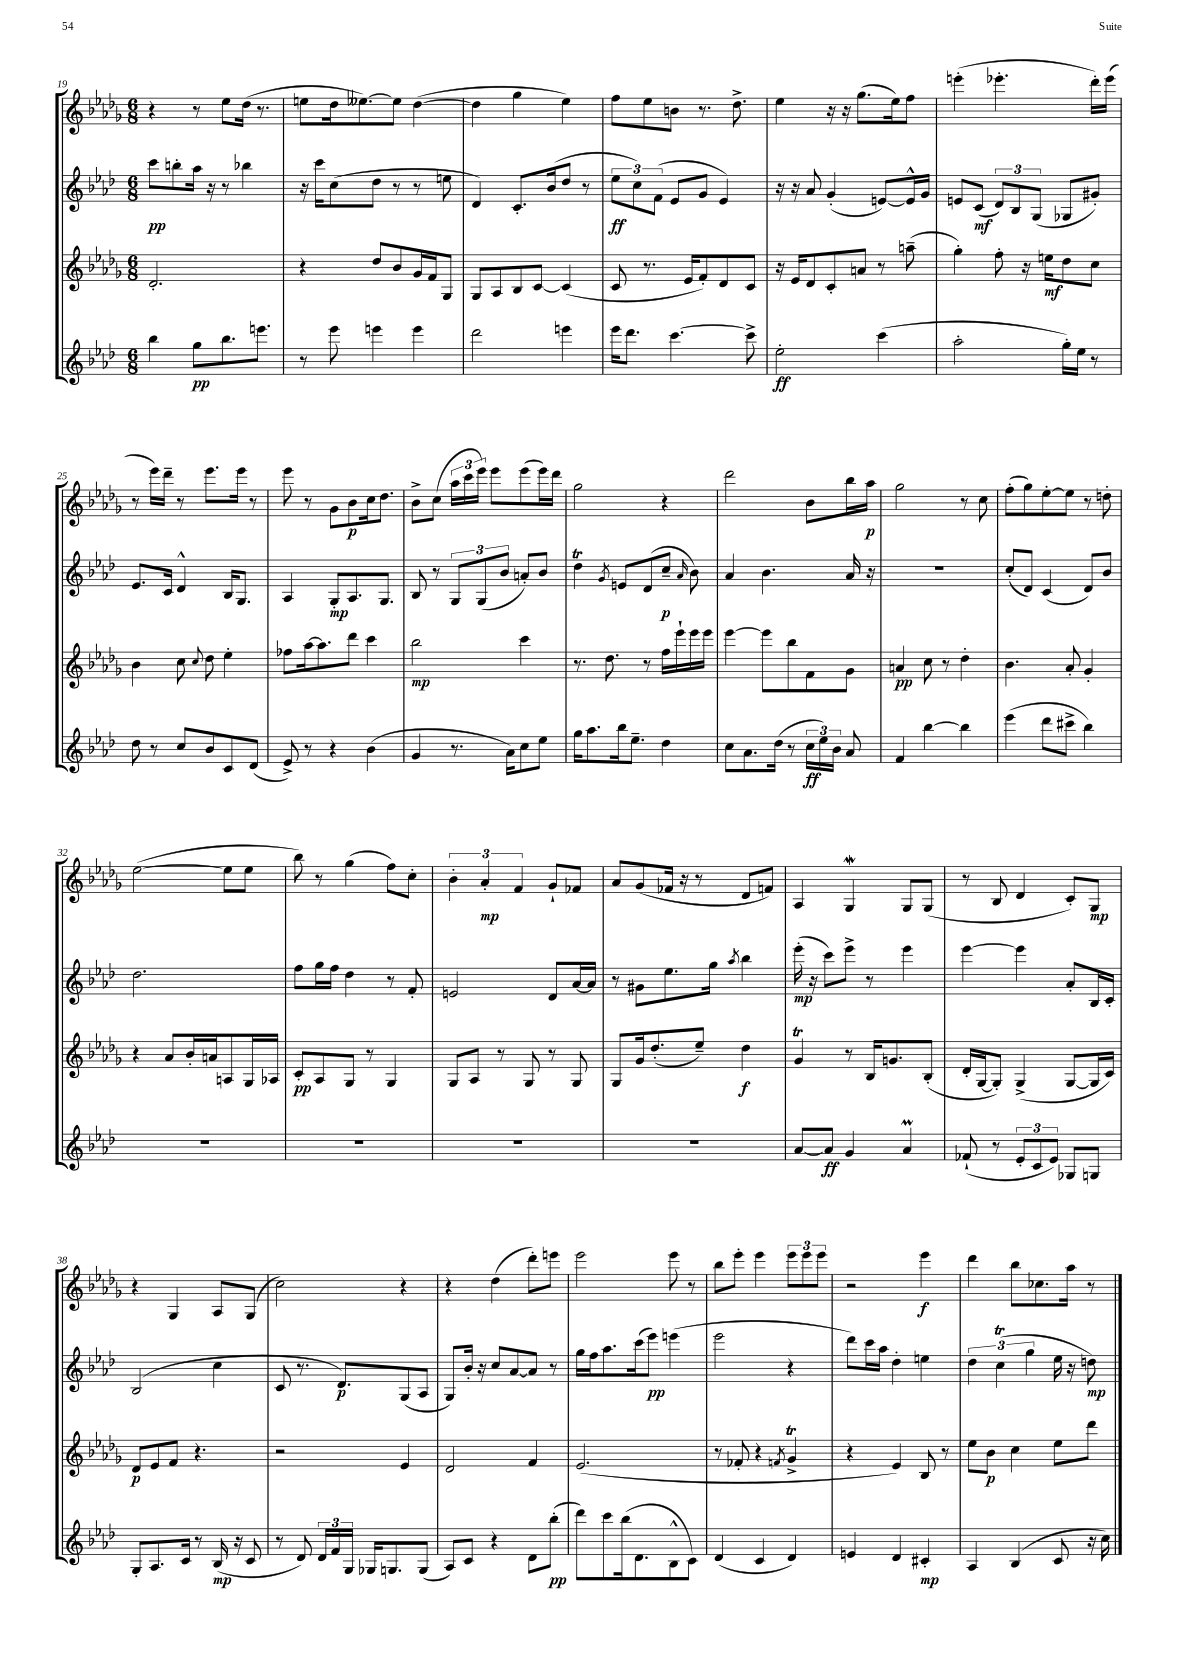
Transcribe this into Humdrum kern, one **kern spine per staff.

**kern	**kern	**kern	**kern
*staff4	*staff3	*staff2	*staff1
*clefG2	*clefG2	*clefG2	*clefG2
*k[b-e-a-d-]	*k[b-e-a-d-g-]	*k[b-e-a-d-]	*k[b-e-a-d-g-]
*M6/8	*M6/8	*M6/8	*M6/8
4bb-\	2.d-'/	8ccc\L	4r
.	.	8bb'\	.
8gg\L	.	16aa-\Jk	8r
.	.	16r	.
8.bb-\	.	8r	8ee-\L
.	.	4bb-\	(16dd-\Jk
8.eee\J	.	.	8.r
=	=	=	=
8r	4r	16r	8ee\L
.	.	16ccc\LK	.
8eee-\	.	(8cc\	16dd-\k
.	.	.	[8.ee--\)
4eee\	8dd-/L	8dd-\J	.
.	8b-/	8r	8ee--\]J
4eee\	16g-/L	8r	([4dd-\
.	16f/J	.	.
.	8G-/J	8ee\	.
=	=	=	=
2ddd-\	8G-/L	4d-/)	4dd-\]
.	8A-/	.	.
.	8B-/	8.c'/L	4gg-\
.	[8c/J	.	.
.	.	(16b-/k	.
4eee\	(4c/]	8dd-/J	4ee-\)
.	.	8r	.
=	=	=	=
16eee-\LK	8c/	12ee-\L	8ff\L
8.ddd-\J	.	.	.
.	.	12cc\)	.
.	8.r	.	8ee-\
.	.	(12f\J	.
[4.ccc\	.	8e-/L	8b\J
.	16e-/LK	.	.
.	8f'/)	8g/J	8.r
.	8d-/	4e-/)	.
.	.	.	8.dd-^\
8ccc^\]	8c/J	.	.
=	=	=	=
2ee-'\	16r	16r	4ee-\
.	16e-/LK	16r	.
.	8d-/	8a-/	.
.	8c'/	(4g'/	16r
.	.	.	16r
.	8a/J	.	(8.gg-\L
(4ccc\	8r	[8e/L)	.
.	.	.	16ee-\k)
.	(8aa~\	16e^^/]L	8ff\J
.	.	16g/JJ	.
=	=	=	=
2aa-'\	4gg-'\)	8e/L	(4eee'\
.	.	(8c/J	.
.	8ff'\	12d-/L)	4.eee-'\
.	.	12B-/	.
.	16r	.	.
.	.	(12G/J	.
.	16ee\LK	.	.
16gg'\LL)	8dd-\	8G-/L	.
16ee-\JJ	.	.	.
8r	8cc\J	8g#'/J)	16ddd-'\LL)
.	.	.	(16eee-\JJ
=	=	=	=
8dd-\	4b-\	8.e-/L	8r
8r	.	.	16eee-\LL)
.	.	16c/Jk	16ddd-~\JJ
8cc/L	8cc\	4d-^^/	8r
.	8qqcc/	.	.
8b-/	8dd-\	.	8.eee-\L
8c/	4ee-'\	16B-/LK	.
.	.	8.G/J	16eee-\Jk
(8d-/J	.	.	8r
=	=	=	=
8e-^/)	8ff-\L	4A-/	8eee-\
8r	[16aa-\k	.	8r
.	8.aa-\]	.	.
4r	.	8G'/L	8g-\L
.	8ddd-\J	8.A-/	8b-\
(4b-\	4ccc\	.	16cc\k
.	.	8.G/J	8.dd-\J
=	=	=	=
4g/	2bb-\	8B-/	8b-^\L
.	.	8r	(8cc\J
8.r	.	12G/L	24aa-\LL
.	.	.	24ccc\
.	.	(12G/	24eee-\JJ)
.	.	.	8eee-\L
.	.	12b-/J	.
16a-\LK)	.	.	.
8cc\	4ccc\	8a'/L)	(8eee-\
8ee-\J	.	8b-/J	16eee-\L)
.	.	.	16ddd-\JJ
=	=	=	=
16gg\LK	8.r	4dd-\	2gg-\
8.aa-\	.	.	.
.	8.dd-\	.	.
.	.	8qg/	.
16bb-\k	.	8e/L	.
8.ee-~\J	.	.	.
.	8r	(8d-/	.
4dd-\	16ff\LL	8cc~/J	4r
.	16eee-`\	.	.
.	.	16qqa-/	.
.	16eee-\	8b-\)	.
.	16eee-\JJ	.	.
=	=	=	=
8cc\L	[4eee-\	4a-/	2ddd-\
8.a-\	.	.	.
.	8eee-\]L	4.b-\	.
(16dd-\Jk	.	.	.
8r	8bb-\	.	.
24cc\LL	8f\	.	8b-\L
24ee-\)	.	.	.
24b-\JJ	.	.	.
8a-/	8g-\J	16a-/	16bb-\L
.	.	16r	16aa-\JJ
=	=	=	=
4f/	4a/	2.r	2gg-\
[4bb-\	8cc\	.	.
.	8r	.	.
4bb-\]	4dd-'\	.	8r
.	.	.	8cc\
=	=	=	=
(4eee-\	4.b-\	(8cc'/L	(8ff'\L
.	.	8d-/J)	8gg-\)
8ddd-\L	.	(4c/	[8ee-'\
8ccc#^\J	8a-'/	.	8ee-\]J
4bb-\)	4g-'/	8d-/L)	8r
.	.	8b-/J	8dd'\
=	=	=	=
2.r	4r	2.dd-\	([2ee-\
.	8a-/L	.	.
.	16b-'/L	.	.
.	16a/J	.	.
.	8A/	.	8ee-\]L
.	16G-/L	.	8ee-\J
.	16A-/JJ	.	.
=	=	=	=
2.r	8c'/L	8ff\L	8bb-\)
.	8A-/	16gg\L	8r
.	.	16ff\JJ	.
.	8G-/J	4dd-\	(4gg-\
.	8r	.	.
.	4G-/	8r	8ff\L)
.	.	8f'/	8cc'\J
=	=	=	=
2.r	8G-/L	2e/	6b-'\
.	8A-/J	.	.
.	.	.	6a-'/
.	8r	.	.
.	.	.	6f/
.	8G-/	.	.
.	8r	8d-/L	8g-`/L
.	8G-/	[16a-/L	8f-/J
.	.	16a-/]JJ	.
=	=	=	=
2.r	8G-/L	8r	8a-/L
.	16g-/k	8g#\L	(8g-/
.	(8.dd-'/	.	.
.	.	8.ee-\	16f-/Jk
.	.	.	16r
.	8ee-~/J)	.	8r
.	.	16gg\Jk	.
.	.	8qaa-/	.
.	4dd-\	4bb-\	8d-/L
.	.	.	8f/J)
=	=	=	=
[8a-/L	4g-/	(16eee-'\	4A-/
.	.	16r	.
8a-/]J	.	8ccc\L)	.
4g/	8r	8eee-^\J	4G-/
.	16B-/LK	8r	.
.	8.g/	.	.
4a-/	.	4eee-\	8G-/L
.	(8B-'/J	.	(8G-/J
=	=	=	=
(8f-`/	16d-'/LL	[4eee-\	8r
.	[16G-/J	.	.
8r	8G-'/]J)	.	8B-/
12e-'/L	(4G-^/	4eee-\]	4d-/
12c/	.	.	.
12e-/J)	.	.	.
8G-/L	[8G-/L	8a-'/L	8c'/L)
8G/J	16G-/]L	16B-/L	8G-/J
.	16c/JJ)	16c'/JJ	.
=	=	=	=
8G'/L	8d-/L	(2B-/	4r
8.A-/	8e-/	.	.
.	8f/J	.	4G-/
16c/Jk	.	.	.
8r	4.r	.	.
(16B-/	.	4cc\	8A-/L
16r	.	.	.
8c/	.	.	(8G-/J
=	=	=	=
8r	2r	8c/	2cc\)
8d-/)	.	8.r	.
24d-/LL	.	.	.
24f/	.	.	.
.	.	8.d-/L)	.
24G/JJ	.	.	.
16G-/LK	.	.	.
8.G/	.	.	.
.	4e-/	(8G/	4r
(8G/J	.	8A-/J	.
=	=	=	=
8A-/L)	2d-/	8G/L)	4r
8c/J	.	16b-'/Jk	.
.	.	16r	.
4r	.	8cc/L	(4dd-\
.	.	[8a-/	.
8d-\L	4f/	8a-/]J	8ddd-'\L)
(8bb-'\J	.	8r	8eee\J
=	=	=	=
8ddd-\L)	(2.e-/	16gg\LL	2eee-\
.	.	16ff\J	.
8ccc\	.	8.aa-\	.
(16bb-\k	.	.	.
8.d-\	.	(16ccc\k	.
.	.	8eee-\J)	.
8B-^^\	.	(4eee\	8eee-\
8c\J)	.	.	8r
=	=	=	=
(4d-/	8r	2eee-\	8bb-\L
.	8f-'/	.	8eee-'\J
4c/	4r	.	4eee-\
.	8qf/	.	.
4d-/)	4g-^/	4r	12eee-\L
.	.	.	12eee-\
.	.	.	12eee-\J
=	=	=	=
4e/	4r	8ddd-\L)	2r
.	.	16ccc\L	.
.	.	16aa-\JJ	.
4d-/	4e-/)	4dd-'\	.
4c#'/	8B-/	4ee\	4eee-\
.	8r	.	.
=	=	=	=
4A-/	8ee-\L	6dd-\	4ddd-\
.	8b-\J	.	.
.	.	(6cc\	.
(4B-/	4cc\	.	8bb-\L
.	.	6gg\	.
.	.	.	8.cc-\
8c/	8ee-\L	16ee-\	.
.	.	16r	16aa-\Jk
16r	8ddd-\J	8dd\)	8r
16cc\)	.	.	.
==	==	==	==
*-	*-	*-	*-
